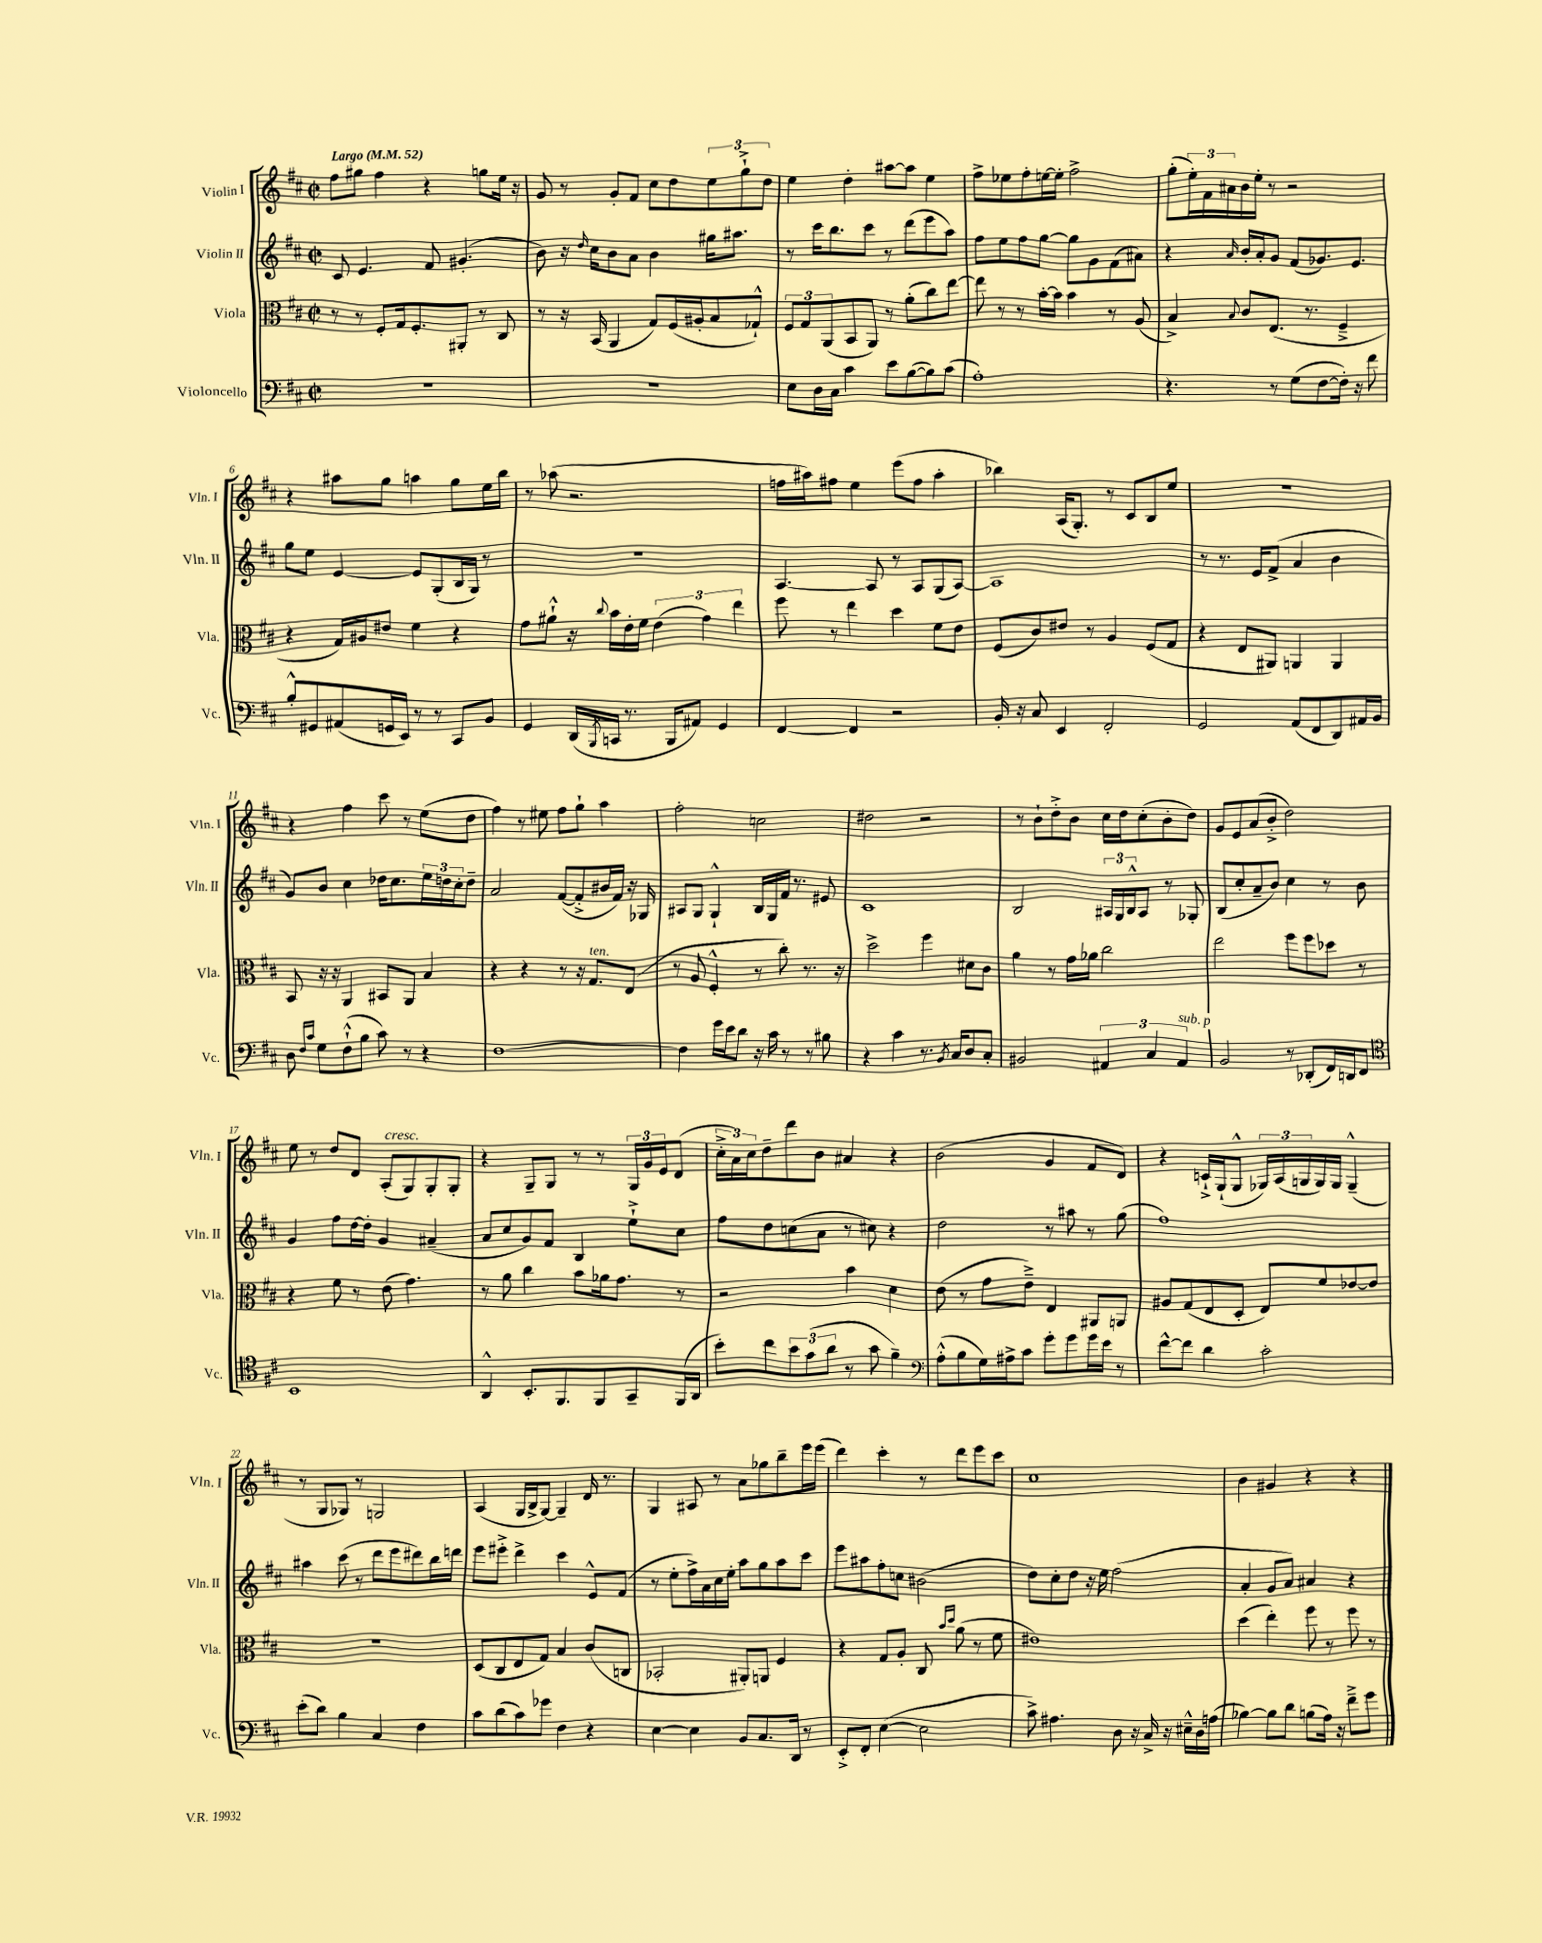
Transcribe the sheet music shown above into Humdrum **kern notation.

**kern	**kern	**kern	**kern
*staff4	*staff3	*staff2	*staff1
*clefF4	*clefC3	*clefG2	*clefG2
*k[f#c#]	*k[f#c#]	*k[f#c#]	*k[f#c#]
*M2/2	*M2/2	*M2/2	*M2/2
*met(c|)	*met(c|)	*met(c|)	*met(c|)
*MM52	*MM52	*MM52	*MM52
1r	8r	8c#	8ff#
.	8r	4.e	8gg#
.	8F#'	.	4ff#
.	16G	.	.
.	8.F#'	.	.
.	.	8f#	4r
.	8AA#'	(4.g#'	.
.	8r	.	8gg
.	8C#	.	16ee
.	.	.	16r
=	=	=	=
1r	8r	8b)	8g
.	16r	16r	8r
.	.	16qqdd	.
.	(16BB	16cc#	.
.	4AA	8b	8g'
.	.	8a	8f#
.	8G)	4b	8cc#
.	(16F#	.	8dd
.	16A#'	.	.
.	8B	16gg#	12ee
.	.	8.aa#	.
.	.	.	12gg`^
.	8G-`^^)	.	.
.	.	.	12dd
=	=	=	=
8E	12F#	8r	4ee
.	12G	.	.
16D	.	16ccc#	.
.	(12AA	.	.
16C#	.	8.bb	.
4c#	8BB	.	4dd'
.	8AA)	8ccc#	.
8e	8r	8r	[8aa#
([8B	(8a'	(8ddd	8aa#]
8B])	8cc#)	8eee	4ee
(8c#	[8ee	8aa)	.
=	=	=	=
1A')	8ee]	8ff#	8ff#^
.	8r	8ee	8ee-
.	8r	8ff#	8ff#'
.	[16b'	[8gg	[16ee
.	16b]	.	16ee']
.	4b	8gg]	2ff#^
.	.	8g	.
.	8r	(8f#	.
.	(8A	8a#)	.
=	=	=	=
4.r	4B^)	4r	(8gg'
.	.	.	24ee')
.	.	.	24f#
.	.	.	24a#
.	8qqB	16qqa	.
.	8c#	16b'	16b
.	.	16a'	16ee'
8r	(8.E	8g	8r
(8G	.	(8f#	2r
.	8.r	.	.
[8F#	.	8.g-)	.
16F#'])	4F#~^	.	.
16r	.	8.e	.
8f#	.	.	.
=	=	=	=
8B'^^	4r	8gg	4r
8GG#	.	8ee	.
(8AA#	16G)	[4e	8aa#
.	16A#	.	.
16GG	8e#	.	8gg
16EE)	.	.	.
8r	4f#	8e]	4aa
8r	.	(8G'	.
8CC#	4r	16B	8gg
.	.	16G)	.
8BB	.	8r	16ee
.	.	.	16bb
=	=	=	=
4GG	8g	1r	8r
.	8a#`^^	.	(8aa-
(16DD	16r	.	2.r
8qBBB	8qqcc#	.	.
16CC	16b	.	.
8.r	16e'	.	.
.	16f#	.	.
.	(6e	.	.
16BBB	.	.	.
8AA#)	.	.	.
.	6g)	.	.
4GG	.	.	.
.	6ee	.	.
=	=	=	=
[4FF#	8ff#	[4.A	16ff
.	.	.	16aa#)
.	8r	.	8ff#
4FF#]	4ee	.	4ee
.	.	8A]	.
2r	4dd	8r	(8eee
.	.	8A	8ff#
.	8f#	(8G	4aa#'
.	8e	[8A)	.
=	=	=	=
16BB'	(8F#	1A]	4bb-)
16r	.	.	.
8C#	8c#)	.	.
4EE	8e#	.	(16A
.	.	.	8.G')
.	8r	.	.
2FF#'	4A	.	8r
.	.	.	8c#
.	(8F#	.	8B
.	8G	.	8ee
=	=	=	=
2GG	4r	8r	1r
.	.	8.r	.
.	8E	.	.
.	.	16e	.
.	8AA#)	(8f#^	.
(8AA	4AA	4a	.
8FF#	.	.	.
8DD)	4AA	4b	.
16AA#	.	.	.
16BB	.	.	.
=	=	=	=
8D	8BB	8g)	4r
16qqF#	.	.	.
16qqc#	.	.	.
8G	16r	8b	.
.	16r	.	.
(8F#`^^	4AA	4cc#	4ff#
8B	.	.	.
8c#)	8BB#	16dd-	8ccc#
.	.	8.cc#	.
8r	8AA	.	8r
4r	4B	24ee	(8ee
.	.	24dd	.
.	.	24cc#'	.
.	.	8dd~	8dd
=	=	=	=
[1F#	4r	2a	4ff#)
.	4r	.	8r
.	.	.	8ee#
.	8r	([8f#	8ff#
.	16r	8f#'^]	8gg`
.	8.G	.	.
.	.	16b#	4aa
.	.	16f#)	.
.	(8E	16r	.
.	.	16G-	.
=	=	=	=
4F#]	8r	8A#	2ff#'
.	8A	8G	.
16g	4F#'^^	4G`^^	.
16e	.	.	.
8d	.	.	.
16r	8r	16B	2cc
16c#	.	16G	.
8r	8cc#')	16f#	.
.	.	8.r	.
8r	8.r	.	.
8B#	.	8e#	.
.	16r	.	.
=	=	=	=
4r	2dd^	1c#	2dd#
4c#	.	.	.
8.r	4ff#	.	2r
8qBB	.	.	.
16C#	.	.	.
8D	8d#	.	.
8C#'	8c#	.	.
=	=	=	=
2BB#	4a	2B	8r
.	.	.	8b`
.	8r	.	8dd'^
.	16g	.	8b
.	16a-	.	.
6AA#	2cc#	24A#	16cc#
.	.	24G	.
.	.	.	16dd
.	.	24B^^	.
.	.	8A#	(8cc#'
6C#	.	.	.
.	.	8r	8b'
6AA#	.	.	.
.	.	8G-'	8dd)
=	=	=	=
2BB	2ee	(8B	8g
.	.	8cc#'	8e
.	.	8a~	(8a
.	.	8b)	8b'^
8r	8ff#	4cc#	2dd)
(8DD-'	8ff#	.	.
16FF#)	8dd-	8r	.
16DD	.	.	.
8FF#	8r	8b	.
=	=	=	=
*clefC4	*	*	*
1BB	4r	4g	8ee
.	.	.	8r
.	8f#	8ff#	8dd
.	8r	[16dd	8d
.	.	16dd']	.
.	(8e	4g	(8A'
.	4.g)	.	8G)
.	.	(4a#~	8G'
.	.	.	8G'
=	=	=	=
4AA^^	8r	8a	4r
.	8a	8cc#	.
8.BB'	4cc#	8g)	8G~
.	.	8f#	8G
8.FF#	.	.	.
.	8b	4B	8r
8FF#	16a-	.	8r
.	8.g	.	.
8GG~	.	8ee`^	24G
.	.	.	24g
.	.	.	24e
(16FF#	8r	8cc#	(8d
16AA	.	.	.
=	=	=	=
8b')	2r	8ff#	24cc#'^
.	.	.	24a)
.	.	.	24cc#
8cc#	.	8dd	8dd~
12b	.	(8cc	8ddd
(12g	.	.	.
.	.	8a	8b
12a	.	.	.
8r	4b	8r	4a#
8g	.	8cc#)	.
4f#~)	4d	4r	4r
=	=	=	=
*clefF4	*	*	*
(8A'^^	(8e	2dd	(2b
8B	8r	.	.
16G)	8g	.	.
16A#^	.	.	.
8c#	8e~^)	.	.
8g'	4E	8r	4g
8g	.	8aa#	.
16g	8AA#	8r	8f#
16e	.	.	.
8r	8AA	(8gg	8d)
=	=	=	=
[8f#^^	8A#	1ff#)	4r
8f#]	(8G	.	.
4d	8E	.	16c`^
.	.	.	(16G`
.	8D'	.	8G^^
2c#'	8E)	.	24G-)
.	.	.	(24A
.	.	.	24G
.	8f#	.	16G)
.	.	.	16G
.	[8e-	.	(4G~^^
.	8e-]	.	.
=	=	=	=
(8e'	1r	4aa#	8r
8d)	.	.	8G
4B	.	(8ccc#	8G-)
.	.	8r	8r
4C#	.	8ddd	2G
.	.	8eee	.
4F#	.	8ddd#)	.
.	.	16bb	.
.	.	16ddd	.
=	=	=	=
8c#	(8D	8eee	(4A
(8d	8C#	8eee#'^	.
8c#)	8E	4ddd^	16G
.	.	.	16B^
8g-	8G)	.	[8G)
4F#	4B	4ccc#	4G~]
4r	(8c#	8e^^	16d
.	.	.	8.r
.	8C	(8f#	.
=	=	=	=
[4E	2BB-'	8r	4G
.	.	8ee'	.
4E]	.	16ff#^)	8A#
.	.	16a	.
.	.	16cc#	8r
.	.	16ee'	.
8BB	8AA#')	8aa	8a
8.C#	8AA	8gg	8gg-
.	4F#	8aa	8bb~
16DD	.	.	.
8r	.	8ccc#	16eee
.	.	.	(16eee
=	=	=	=
8EE'^	4r	8eee	4ddd)
8FF#'	.	8aa#	.
([4E	8G	8ff#'	4ccc#'
.	8A'	8cc	.
2E]	8C#	(2b#	8r
.	16qqb	.	.
.	16qqdd	.	.
.	(8a	.	8ddd
.	8r	.	8eee
.	8f#	.	8ccc#
=	=	=	=
8c#^)	1e#)	8dd)	1cc#
4.A#	.	8cc#'	.
.	.	8dd	.
.	.	16r	.
.	.	16ee	.
8D	.	(2ff#	.
16r	.	.	.
16C#^	.	.	.
16r	.	.	.
16E#~^^	.	.	.
16D	.	.	.
(16A	.	.	.
=	=	=	=
[4B-)	(4dd	4a'	4b
8B-]	4ee')	8g	4g#
8d	.	8a)	.
(8B	8ff#	4a#	4r
16A)	8r	.	.
16r	.	.	.
8f#~^	8ff#	4r	4r
8g	8r	.	.
==	==	==	==
*-	*-	*-	*-
